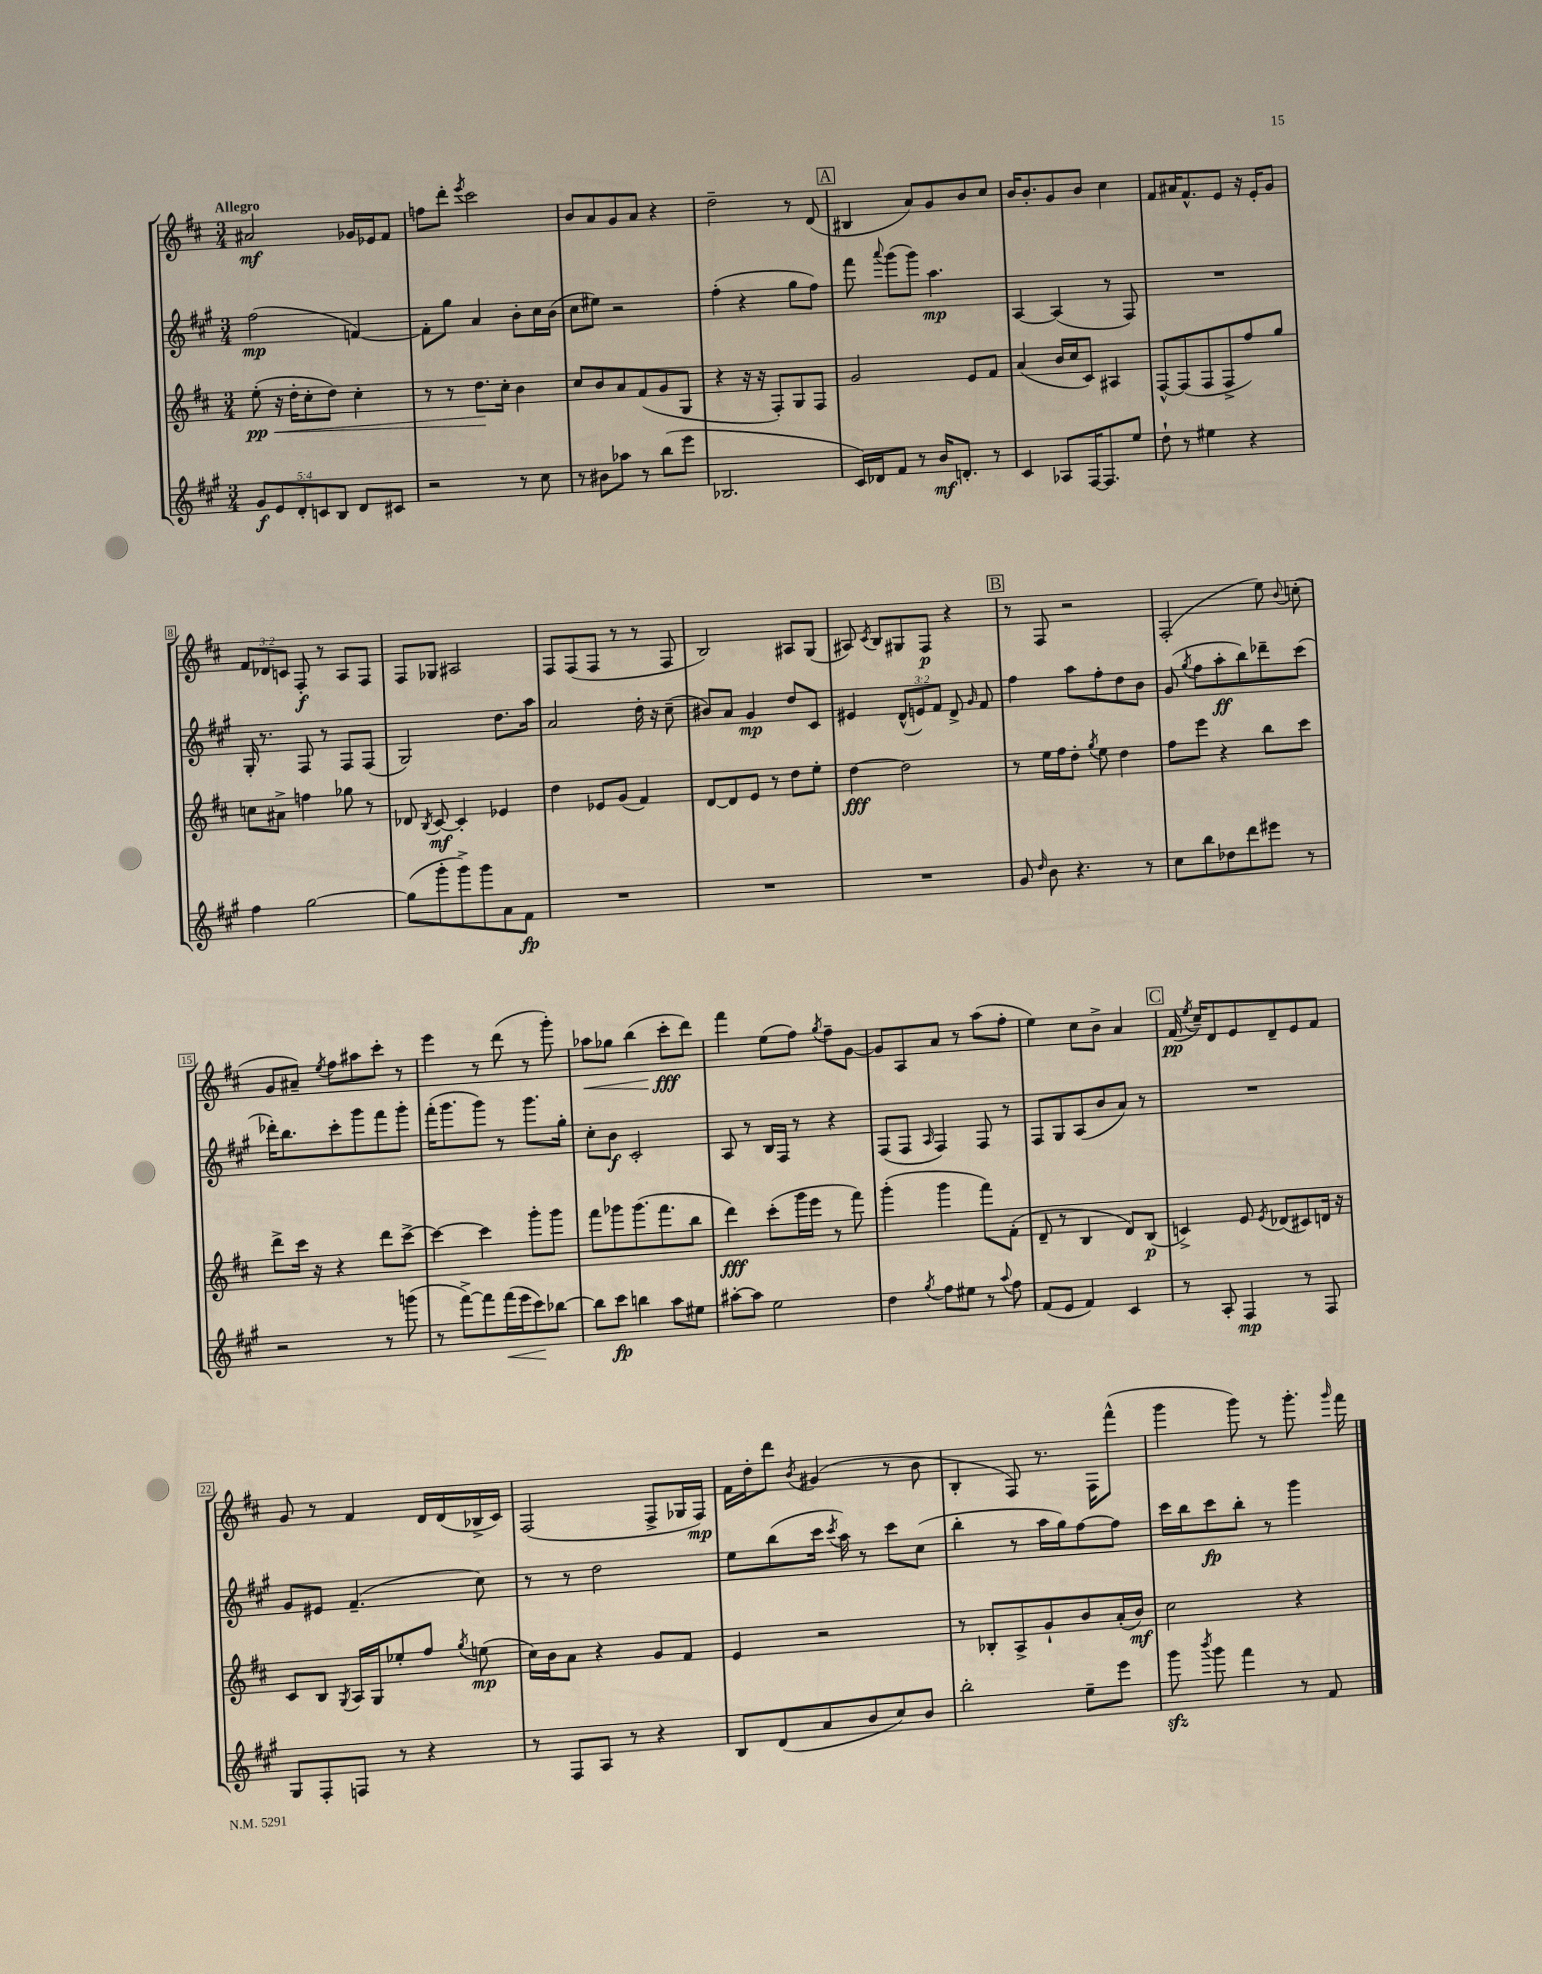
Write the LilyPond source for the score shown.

<<
\new StaffGroup <<
\new Staff = "s0" {
    \clef treble \key d \major \numericTimeSignature \time 3/4 \override Staff.TupletNumber.text = #tuplet-number::calc-fraction-text \tempo "Allegro"
    \autoBeamOff ais'2\mf ges'16[ ees'16 fis'8] |
    f''8[ d'''8]-. \acciaccatura { e'''8 } cis'''2 |
    b'8[ a'8 g'8 a'8] r4 |
    d''2-- r8 d'8( |
    \mark \markup { \box "A" } bis4 a'8[) g'8 b'8 cis''8] |
    b'16[ b'8.-. g'8 b'8] cis''4 |
    fis'8[ ais'16 fis'8.-^ e'8] r16 e'16[-. g'8] |
    \tuplet 3/2 { fis'8[ des'8 c'8] } fis8-.\f r8 a8[ fis8] |
    fis8[ ges8] ais2 |
    fis8[ fis8( fis8] r8 r8 fis8 |
    b2) ais8[ g8]( |
    ais8) \acciaccatura { cis'8 } b8[ gis8 fis8]\p r4 |
    \mark \markup { \box "B" } r8 fis8 r2 |
    fis2-.( e''8) \appoggiatura { b'8 } c''8-.( |
    g'8[ ais'8]--) \acciaccatura { e''8 } fis''8[ ais''8 cis'''8]-. r8 |
    e'''4 r8 d'''8( r8 g'''8-.) |
    aes''8[\< ges''8] b''4( cis'''8[-.\fff\! d'''8]) |
    fis'''4 e''8[( fis''8]) \acciaccatura { g''8 } fis''8[-- g'8]~ |
    g'8[ a8 a'8] r8 a''8[( fis''8]-. |
    e''4) cis''8[ b'8]-> a'4 |
    \mark \markup { \box "C" } fis'16\pp( \acciaccatura { e''8 } cis''16[--) d'8 e'8 d'8-- e'8 fis'8] |
    g'8 r8 fis'4 d'16[ d'16( bes16-> cis'16]) |
    fis2( fis8[-> ges16 fis16]\mp) |
    fis'16[ d''16-. d'''8] \acciaccatura { b'8 } gis'4( r8 b'8 |
    b4-. fis8) r8. fis16[ fis'''8]-^( |
    g'''4 g'''8) r8 g'''8.-. \grace { g'''16 } fis'''16 \bar "|." |
}
\new Staff = "s1" {
    \clef treble \key a \major \numericTimeSignature \time 3/4 \override Staff.TupletNumber.text = #tuplet-number::calc-fraction-text
    \autoBeamOff fis''2\mp( f'4~) |
    f'8[-. gis''8] a'4 b'8[-. cis''16 b'16]( |
    cis''8[ eis''8]) r2 |
    fis''4-.( r4 gis''8[ fis''8]) |
    \mark \markup { \box "A" } fis'''8 \appoggiatura { a'''8 } gis'''8[( gis'''8]) a''4.\mp |
    a4~ a4( r8 fis8) |
    R2. |
    gis16-. r8. fis8 r8 fis8[ fis8]( |
    gis2) d''8.[ a''16] |
    a'2 d''16-. r16 cis''8--( |
    bis'8[) a'8] gis'4\mp d''8[ cis'8] |
    eis'4 \tuplet 3/2 { d'8[-^( e'8) fis'8] } d'8-> \grace { gis'16 } fis'8 |
    \mark \markup { \box "B" } fis''4 a''8[ fis''8-. d''8 b'8] |
    gis'8( \acciaccatura { gis''8 } fis''8[ a''8-.\ff b''8) des'''8-- cis'''8]( |
    des'''16[-.) b''8. cis'''8-. gis'''8 fis'''8 gis'''8]-. |
    fis'''16[-.( gis'''8. gis'''8]) r8 gis'''8.[ gis''16]-. |
    cis''8[-. b'8]\f cis'2-. |
    a8 r8 b16[ fis16] r8 r4 |
    fis8[( fis8] \grace { a16 } fis4) fis8 r8 |
    fis8[ gis8 a8( b'8 a'8]) r8 |
    \mark \markup { \box "C" } R2. |
    gis'8[ eis'8] fis'4.--( cis''8) |
    r8 r8 d''2 |
    e''8[ b''8( cis'''16] \acciaccatura { cis'''8 } a''16) r8 cis'''8[ cis''8]( |
    b''4-. r8 a''16[ gis''16) fis''8~ fis''8] |
    cis'''16[ b''16 cis'''8\fp b''8]-. r8 gis'''4 \bar "|." |
}
\new Staff = "s2" {
    \clef treble \key d \major \numericTimeSignature \time 3/4
    \autoBeamOff e''8-.\pp\<( r16 d''16[-. cis''8-. d''8]) cis''4-. |
    r8 r8 d''8.[\! cis''16]-. b'4 |
    cis''8[ b'8 a'8 fis'8( g'8 g8] |
    r4 r16 r16 fis8[-.) g8 fis8] |
    \mark \markup { \box "A" } g'2 e'8[ fis'8] |
    a'4( b'16[ cis''16 cis'8]) ais4 |
    fis8[~-^ fis8( fis8 fis8-> fis''8) g''8] |
    c''8[ ais'8]-> f''4 ges''8 r8 |
    des'8 \acciaccatura { b8 } cis'8~\mf cis'4-. ees'4 |
    d''4 ees'8[ g'8]( fis'4) |
    d'8[~ d'8 e'8] r8 d''8[ e''8]-. |
    d''4~\fff d''2 |
    \mark \markup { \box "B" } r8 e''16[ fis''16 d''8]-. \acciaccatura { g''8 } e''8 d''4 |
    fis''8[ e'''8] r4 b''8[ cis'''8] |
    d'''8[-> cis'''16] r16 r4 d'''8[ cis'''8]~-> |
    cis'''4~ cis'''4 g'''8[-. g'''8] |
    fis'''8[ ges'''8 ges'''8.( fis'''8. b''8] |
    d'''4\fff) cis'''8[-.( g'''16 e'''16] r8 fis'''8) |
    g'''4-.( g'''4 fis'''8[) fis'8]-.( |
    d'8-- r8 b4 d'8[) b8]\p( |
    \mark \markup { \box "C" } c'4->) e'8 \acciaccatura { e'8 } des'8[( cis'8) d'16] r16 |
    cis'8[ b8] \acciaccatura { g8 } a16[ g16 ees''8-. fis''8] \acciaccatura { g''8 } e''8\mp( |
    cis''16[) b'16 a'8] r4 g'8[ fis'8] |
    e'4 r2 |
    r8 bes8[-. a8-> g'8-! b'8 a'16-.( b'16]\mf) |
    cis''2 r4 \bar "|." |
}
\new Staff = "s3" {
    \clef treble \key a \major \numericTimeSignature \time 3/4 \override Staff.TupletNumber.text = #tuplet-number::calc-fraction-text
    \autoBeamOff \tuplet 5/4 { gis'8[\f e'8 d'8-. c'8 b8] } d'8[ cis'8] |
    r2 r8 cis''8 |
    r8 bis'8[ aes''8] r8 b''8[( e'''8] |
    bes2. |
    \mark \markup { \box "A" } cis'16[) des'16 fis'8] r8 b'16[\mf d'8.]-. r8 |
    cis'4 aes8[ fis16~ fis8. e''8] |
    d''8-! r8 eis''4 r4 |
    fis''4 gis''2~ |
    gis''8[( gis'''8-. gis'''8->) gis'''8 a'8 fis'8]\fp |
    R2. |
    R2. |
    R2. |
    \mark \markup { \box "B" } gis'8 \grace { d''16 } b'8 r4. r8 |
    cis''8[ b''8 des''8 d'''8 eis'''8] r8 |
    r2 r8 g'''8( |
    r8 fis'''8[~->) fis'''8 fis'''16\<( e'''16 cis'''8\!) bes''8]~ |
    bes''8[ cis'''8]\fp b''4 a''8[ eis''8] |
    ais''8[~-. ais''8] e''2 |
    d''4 \acciaccatura { gis''8 } fis''8[ eis''8] r8 \appoggiatura { a''8 } fis''8 |
    fis'8[( e'8] fis'4) cis'4 |
    \mark \markup { \box "C" } r8 a8-. fis4\mp r8 fis8 |
    gis8[ fis8-. f8] r8 r4 |
    r8 fis8[ a8] r8 r4 |
    b8[ d'8( a'8 b'8 cis''8) b'8] |
    b''2-. e''8[-- e'''8] |
    gis'''8\sfz \acciaccatura { b'''8 } gis'''8 fis'''4 r8 fis'8 \bar "|." |
}
>>
>>
\layout { \context { \Score \override BarNumber.stencil = #(make-stencil-boxer 0.1 0.3 ly:text-interface::print) } }
